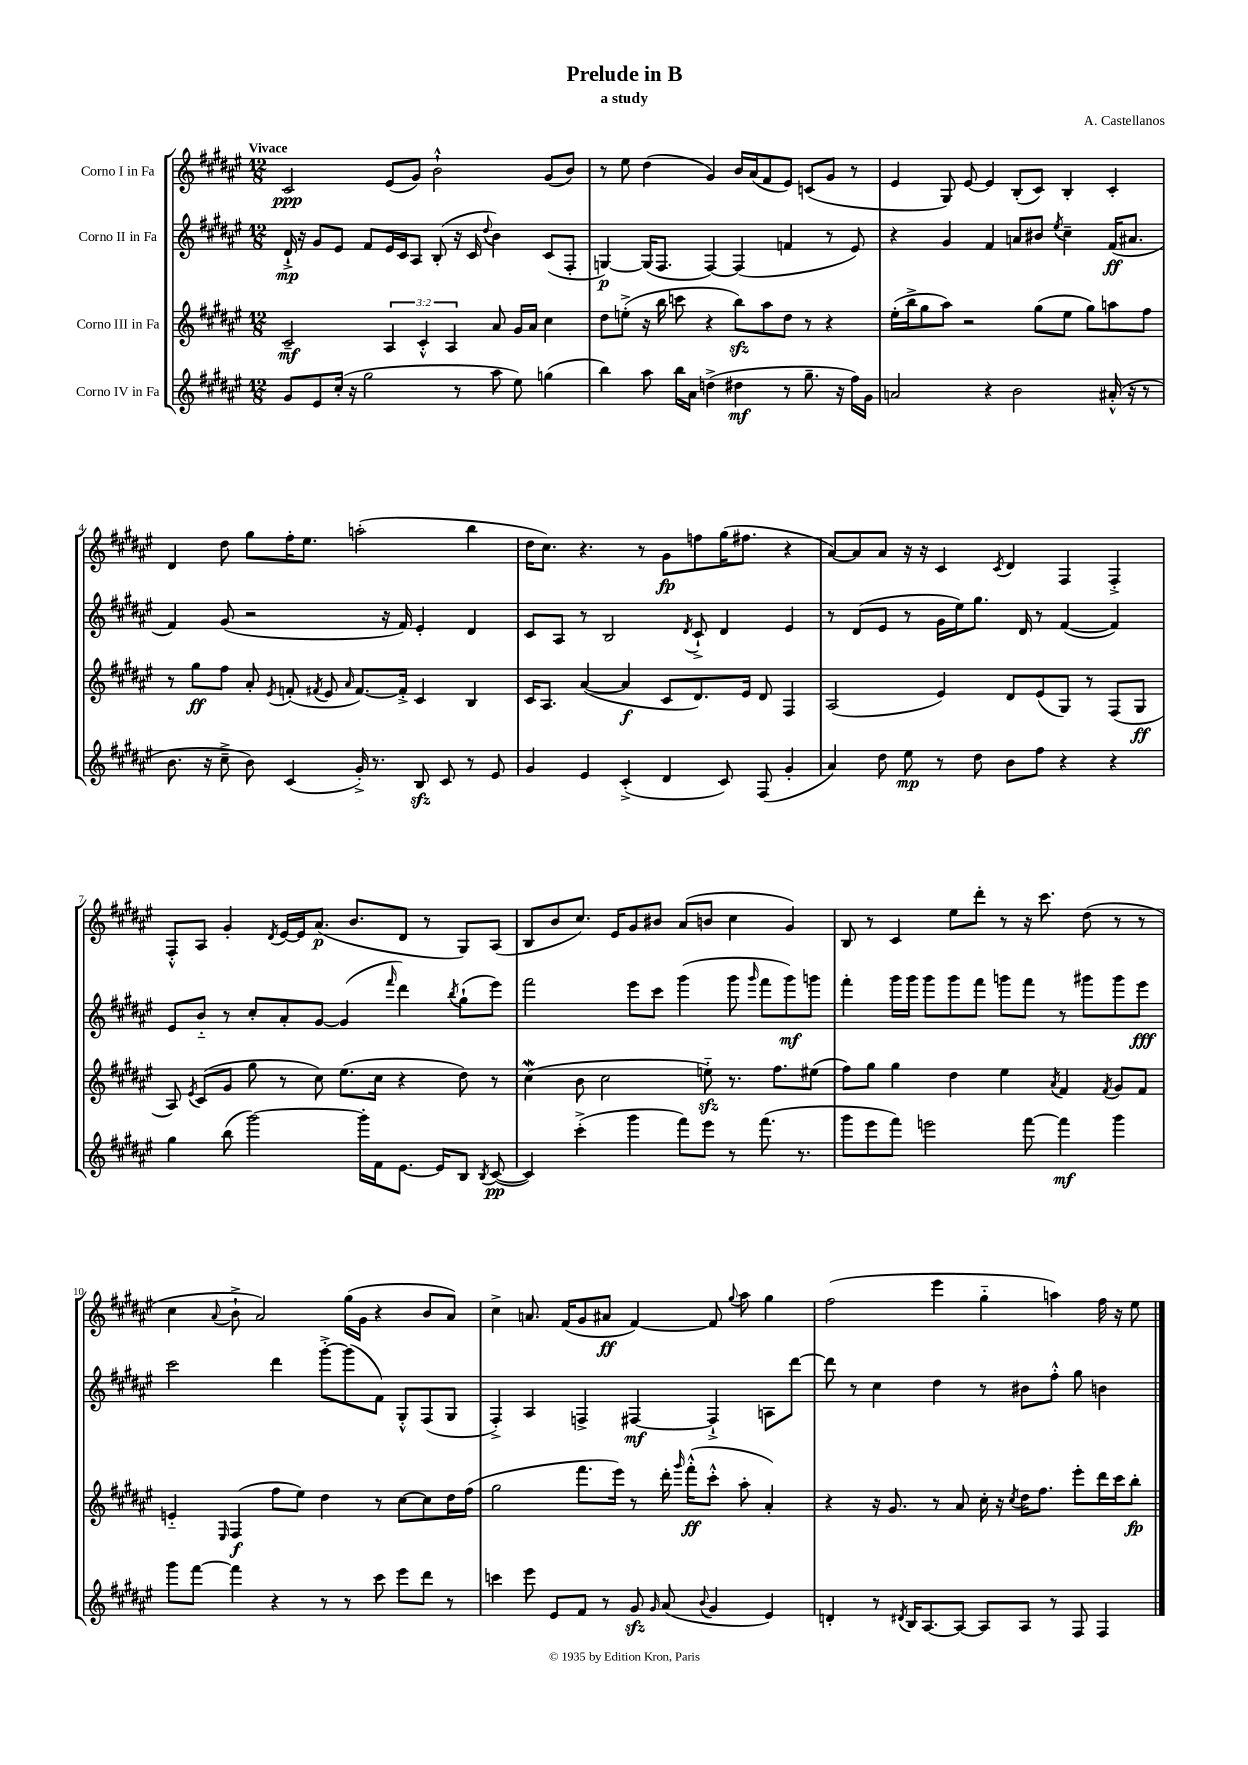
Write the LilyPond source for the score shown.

\header { title = "Prelude in B" composer = "A. Castellanos" subtitle = "a study" }
<<
\new StaffGroup <<
\new Staff = "s0" \with { instrumentName = "Corno I in Fa" } {
    \clef treble \key fis \major \numericTimeSignature \time 12/8 \tempo "Vivace"
    \autoBeamOff cis'2\ppp eis'8[( gis'8]) b'2-!-^ gis'8[( b'8]) |
    r8 eis''8 dis''4( gis'4) b'16[ ais'16( fis'8 eis'8]) c'8[( gis'8] r8 |
    eis'4 gis8) eis'8~ eis'4 b8[-.( cis'8]) b4-. cis'4-. |
    dis'4 dis''8 gis''8[ fis''16-. eis''8.] a''2-.( b''4 |
    dis''16[ cis''8.]) r4. r8 gis'8[\fp f''8 gis''16( fis''8.] r4 |
    ais'8[~) ais'8 ais'8] r16 r16 cis'4 \acciaccatura { cis'8 } dis'4 fis4 fis4-.-> |
    fis8[-.-^ ais8] gis'4-. \acciaccatura { dis'8 } eis'16[~ eis'16 ais'8.]\p( b'8.[ dis'8] r8 gis8[) ais8]( |
    b8[ b'8 cis''8.]) eis'16[ gis'8 bis'8] ais'8[( b'8] cis''4 gis'4) |
    b8 r8 cis'4 eis''8[ dis'''8]-. r8 r16 cis'''8. dis''8( r8 r8 |
    cis''4 \appoggiatura { ais'8 } b'8-!-> ais'2) gis''16[( gis'16] r4 b'8[ ais'8]) |
    cis''4-> a'8. fis'16[( gis'8 ais'8]\ff fis'4~) fis'8 \appoggiatura { gis''8 } ais''8 gis''4 |
    fis''2( eis'''4 gis''4-_ a''4) fis''16 r16 eis''8 \bar "|." |
}
\new Staff = "s1" \with { instrumentName = "Corno II in Fa" } {
    \clef treble \key fis \major \numericTimeSignature \time 12/8
    \autoBeamOff dis'16-!->\mp r16 gis'8[ eis'8] fis'8[ eis'16 cis'16 ais8] b8-.( r16 cis'16 \appoggiatura { dis''8 } b'4) cis'8[( fis8]-. |
    g4~\p) g16[( fis8.] fis4~) fis4( f'4 r8 eis'8) |
    r4 gis'4 fis'4 a'8[ bis'8] \acciaccatura { eis''8 } cis''4-- fis'16[\ff( ais'8.] |
    fis'4) gis'8( r2 r16 fis'16) eis'4-. dis'4 |
    cis'8[ ais8] r8 b2 \acciaccatura { dis'8 } cis'8-!-> dis'4 eis'4 |
    r8 dis'8[( eis'8] r8 gis'16[ eis''16) gis''8.] dis'16 r8 fis'4~( fis'4) |
    eis'8[ b'8]-_ r8 cis''8[-. ais'8-. gis'8]~ gis'4( \grace { fis'''16 } dis'''4) \acciaccatura { b''8 } gis''8[-!( eis'''8]) |
    fis'''2 eis'''8[ cis'''8] gis'''4( gis'''8 \grace { gis'''16 } fis'''8[ gis'''8\mf) g'''8] |
    fis'''4-. gis'''16[ gis'''16] gis'''8[ gis'''8 fis'''8] g'''8[ fis'''8] r8 gis'''8[ gis'''8 eis'''8]\fff |
    cis'''2 dis'''4 gis'''8[~-.-> gis'''8( fis'8]) gis8[-.-^ fis8( gis8] |
    fis4-.->) ais4 f4-> fis4~\mf fis4-!-> a8[ dis'''8]~ |
    dis'''8 r8 cis''4 dis''4 r8 bis'8[ fis''8]-.-^ gis''8 b'4 \bar "|." |
}
\new Staff = "s2" \with { instrumentName = "Corno III in Fa" } {
    \clef treble \key fis \major \numericTimeSignature \time 12/8 \override Staff.TupletNumber.text = #tuplet-number::calc-fraction-text
    \autoBeamOff cis'2--\mf \tuplet 3/2 { ais4 cis'4-.-^ ais4 } ais'8 gis'16[ ais'16] cis''4 |
    dis''8[ e''8]-.->( r16 b''16 c'''8 r4 b''8[\sfz) ais''8 dis''8] r8 r4 |
    eis''16[-.( b''16-> gis''8 ais''8]) r2 gis''8[( eis''8] gis''8[) a''8 fis''8] |
    r8 gis''8[\ff fis''8] ais'8-. \acciaccatura { eis'8 } f'8-.( \acciaccatura { fis'8 } eis'8 \grace { ais'16 } fis'8.[~) fis'16]-.-> cis'4 b4 |
    cis'16[ ais8.] ais'4~( ais'4\f cis'8[ dis'8.) eis'16] dis'8 fis4 |
    ais2( eis'4) dis'8[ eis'8( gis8]) r8 fis8[( gis8]\ff |
    ais8) \acciaccatura { eis'8 } cis'8[( gis'8] gis''8 r8 cis''8) eis''8.[( cis''16] r4 dis''8) r8 |
    cis''4\mordent( b'8 cis''2 e''8-_\sfz) r8. fis''8.[ eis''8]( |
    fis''8[) gis''8] gis''4 dis''4 eis''4 \acciaccatura { ais'8 } fis'4 \acciaccatura { fis'8 } gis'8[ fis'8] |
    e'4-_ \grace { eis16 } fis4\f( fis''8[ eis''8]) dis''4 r8 cis''8[~ cis''8 dis''16 fis''16]( |
    gis''2 fis'''8.[ eis'''16]) r8 dis'''16-. \grace { gis'''16 } fis'''16[-.-^\ff( cis'''8]-.-^ ais''8-. ais'4-.) |
    r4 r16 gis'8. r8 ais'8 cis''16-. r16 \acciaccatura { cis''8 } dis''16[ fis''8.] eis'''8[-. dis'''16 cis'''16 b''8]-.\fp \bar "|." |
}
\new Staff = "s3" \with { instrumentName = "Corno IV in Fa" } {
    \clef treble \key fis \major \numericTimeSignature \time 12/8
    \autoBeamOff gis'8[ eis'8 cis''16]-.( r16 gis''2 r8 ais''8 eis''8) g''4( |
    b''4) ais''8 b''16[ ais'16] d''4->( dis''4\mf r8 gis''8.-- r16 fis''16[) gis'16] |
    a'2 r4 b'2 ais'16-.-^( r16 r8 |
    b'8. r16 cis''8---> b'8) cis'4( gis'16-.->) r8. b8\sfz cis'8 r8 eis'8 |
    gis'4 eis'4 cis'4-.->( dis'4 cis'8) fis8( gis'4-. |
    ais'4) dis''8 eis''8\mp r8 dis''8 b'8[ fis''8] r4 r4 |
    gis''4 b''8( gis'''2~) gis'''16[-. fis'16 eis'8.]~ eis'16[ b8] \acciaccatura { b8 } cis'8~\pp( |
    cis'4) cis'''4-.->( gis'''4 fis'''8[) eis'''8] r8 fis'''8.( r8. |
    gis'''8[ eis'''8 fis'''8]) e'''2 fis'''8~ fis'''4\mf gis'''4 |
    gis'''8[ fis'''8]~ fis'''4 r4 r8 r8 cis'''8 eis'''8[ dis'''8] r8 |
    c'''4 eis'''8 eis'8[ fis'8] r8 gis'8\sfz \grace { gis'16 } ais'8( \appoggiatura { b'8 } gis'4 eis'4) |
    d'4-. r8 \acciaccatura { dis'8 } b16[ ais8.~ ais8]~ ais8[ ais8] r8 fis8 fis4 \bar "|." |
}
>>
>>
